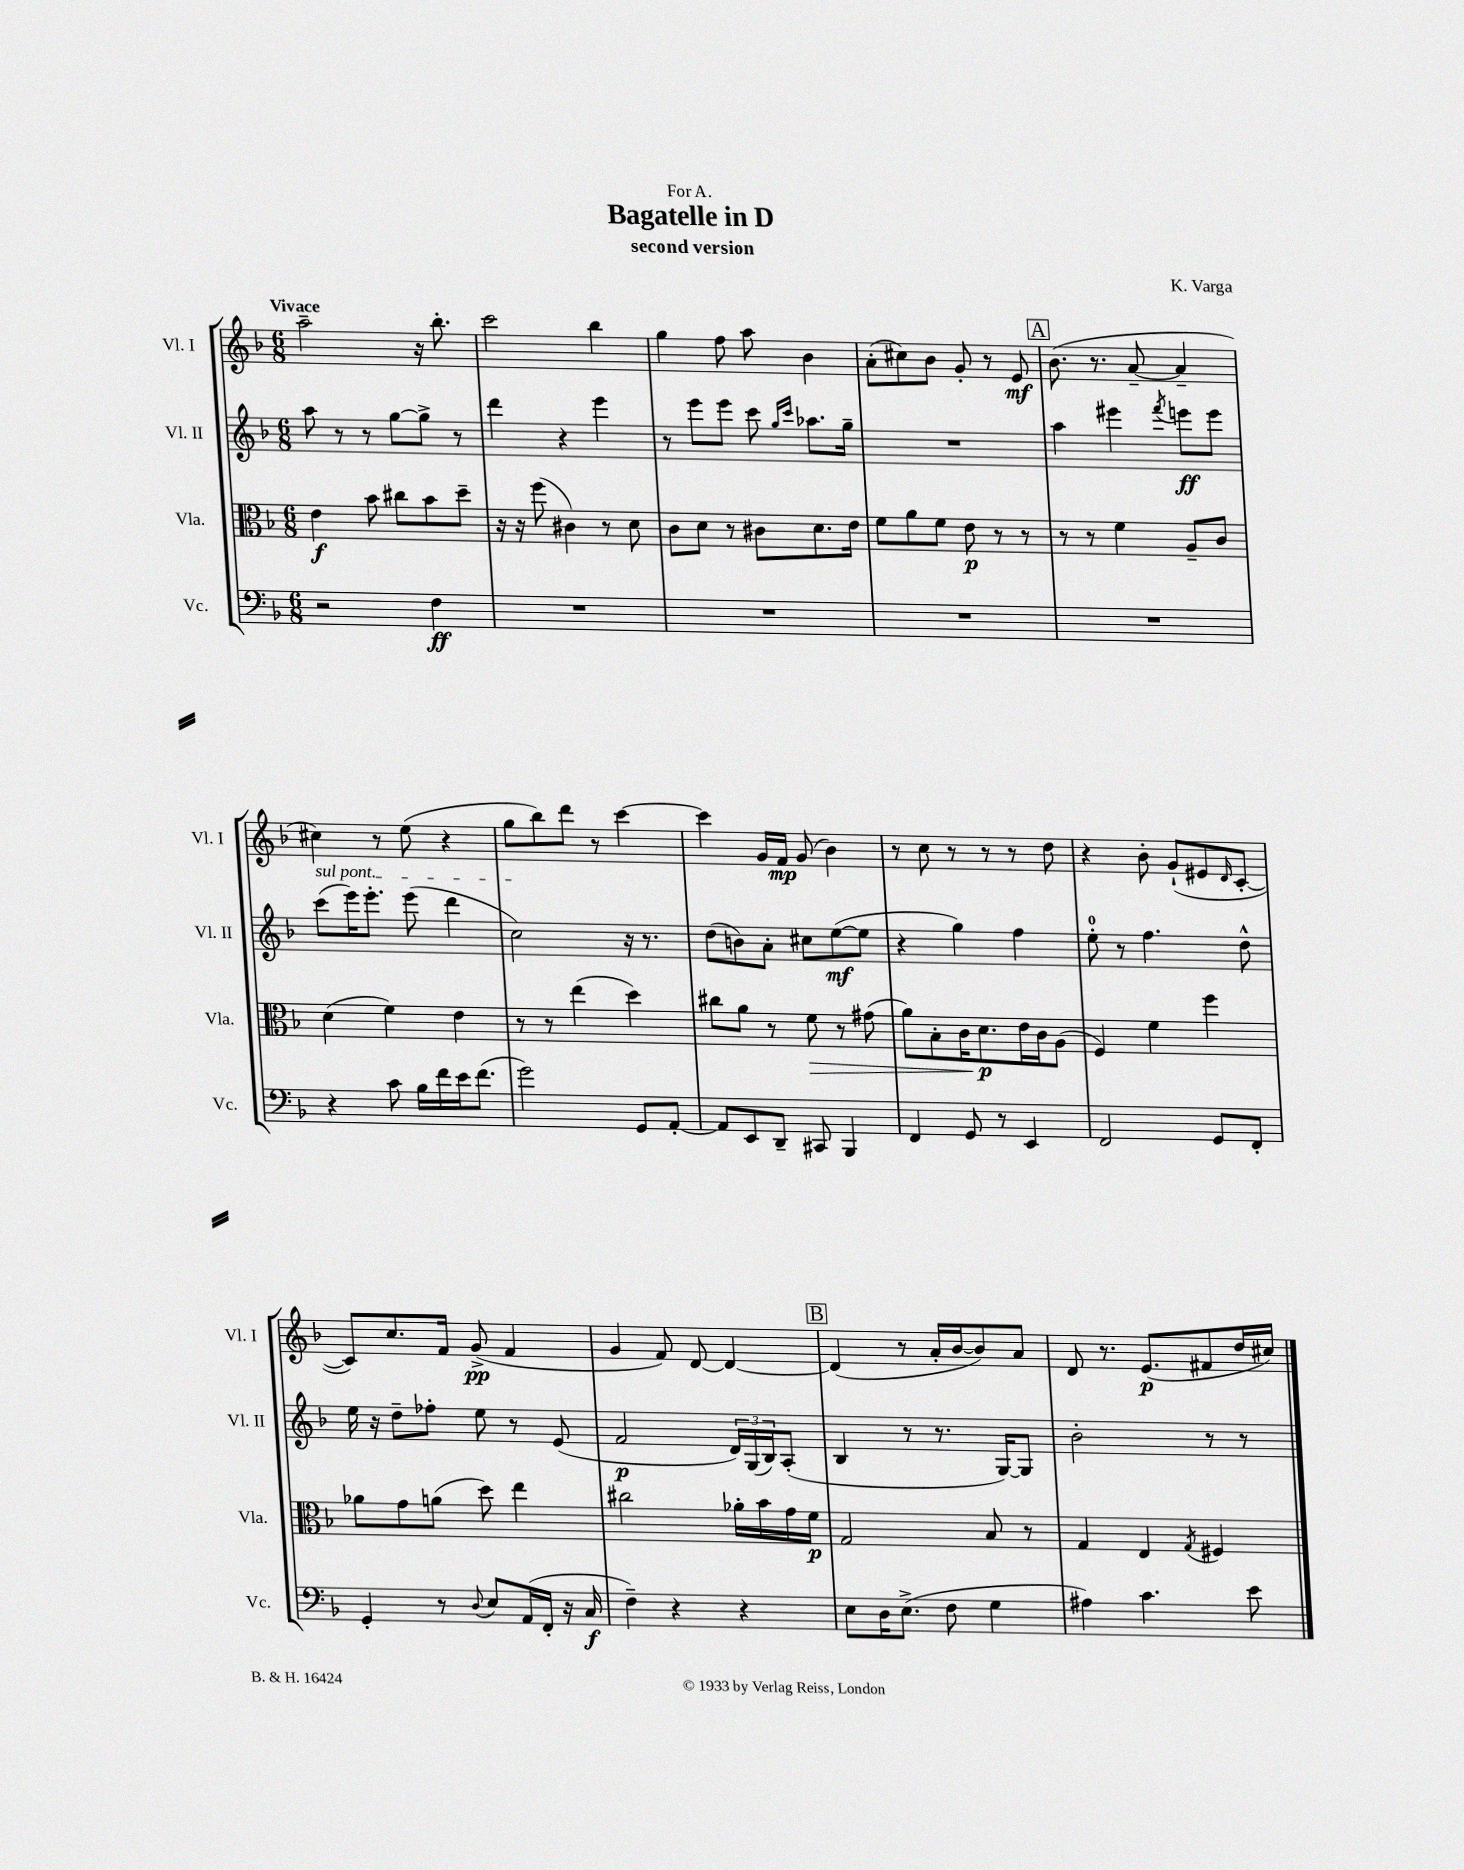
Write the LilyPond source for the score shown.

\header { title = "Bagatelle in D" composer = "K. Varga" subtitle = "second version" dedication = "For A." }
<<
\new StaffGroup <<
\new Staff = "s0" \with { instrumentName = "Vl. I" shortInstrumentName = "Vl. I" } {
    \clef treble \key f \major \numericTimeSignature \time 6/8 \tempo "Vivace"
    a''2-- r16 bes''8.-. |
    c'''2 bes''4 |
    g''4 f''8 a''8 bes'4 |
    a'8-.( cis''8) bes'8 g'8-. r8 e'8\mf |
    \mark \markup { \box "A" } bes'8.( r8. a'8~-- a'4-- |
    cis''4) r8 e''8( r4 |
    g''8 bes''8) d'''8 r8 c'''4~ |
    c'''4 g'16 f'16\mp g'8( bes'4) |
    r8 c''8 r8 r8 r8 d''8 |
    r4 bes'8-. g'8-!( eis'8 \grace { d'16 } c'8~-. |
    c'8) c''8. f'16 g'8->\pp( f'4 |
    g'4 f'8) d'8~ d'4~ |
    \mark \markup { \box "B" } d'4( r8 a'16-. bes'16~ bes'8) a'8 |
    d'8 r8. e'8.\p( fis'8 d''16 cis''16) \bar "|." |
}
\new Staff = "s1" \with { instrumentName = "Vl. II" shortInstrumentName = "Vl. II" } {
    \clef treble \key f \major \numericTimeSignature \time 6/8
    a''8 r8 r8 g''8~ g''8-> r8 |
    d'''4 r4 e'''4 |
    r8 e'''8 e'''8 c'''8 \grace { g''16 c'''16 } aes''8. g''16-- |
    R2. |
    \mark \markup { \box "A" } a''4 eis'''4 \acciaccatura { f'''8 } e'''8\ff e'''8 |
    \once \override TextSpanner.bound-details.left.text = \markup { \italic "sul pont." } c'''8\startTextSpan( e'''16) e'''8.-. e'''8( d'''4 |
    c''2\stopTextSpan) r16 r8. |
    d''8( b'8) a'8-. cis''8 e''8~\mf( e''8 |
    r4 g''4) f''4 |
    e''8-0-. r8 f''4. d''8-^ |
    e''16 r16 d''8-- fes''8-. e''8 r8 e'8( |
    f'2\p \tuplet 3/2 { d'16) g16( bes16) } a8-.( |
    \mark \markup { \box "B" } bes4 r8 r8. g16~) g8 |
    bes'2-. r8 r8 \bar "|." |
}
\new Staff = "s2" \with { instrumentName = "Vla." shortInstrumentName = "Vla." } {
    \clef alto \key f \major \numericTimeSignature \time 6/8
    e'4\f bes'8 cis''8 bes'8 d''8-- |
    r16 r16 f''8( cis'4) r8 d'8 |
    c'8 d'8 r8 cis'8 d'8. e'16 |
    f'8 a'8 f'8 e'8\p r8 r8 |
    \mark \markup { \box "A" } r8 r8 f'4 a8-- c'8 |
    d'4( f'4) e'4 |
    r8 r8 e''4( d''4) |
    cis''8 a'8 r8 f'8\> r8 gis'8( |
    a'8) bes8-. c'16 d'8.\p\! e'16 c'16 a8( |
    f4) f'4 f''4 |
    aes'8 g'8 a'8( d''8) e''4 |
    cis''2 aes'16-. bes'16 g'16 f'16\p |
    \mark \markup { \box "B" } g2 bes8 r8 |
    g4 e4 \acciaccatura { g8 } fis4 \bar "|." |
}
\new Staff = "s3" \with { instrumentName = "Vc." shortInstrumentName = "Vc." } {
    \clef bass \key f \major \numericTimeSignature \time 6/8
    r2 f4\ff |
    R2. |
    R2. |
    R2. |
    \mark \markup { \box "A" } R2. |
    r4 c'8 bes16 f'16 e'16 f'8.( |
    g'2) g,8 a,8~-. |
    a,8 e,8 d,8-- cis,8 bes,,4 |
    f,4 g,8 r8 e,4 |
    f,2 g,8 f,8-. |
    g,4-. r8 \appoggiatura { d8 } e8 a,16( f,16-. r16 c16\f |
    f4--) r4 r4 |
    \mark \markup { \box "B" } e8 d16 e8.->( f8 g4 |
    ais4) c'4. e'8 \bar "|." |
}
>>
>>
\layout { \context { \Score \remove "Bar_number_engraver" } }
